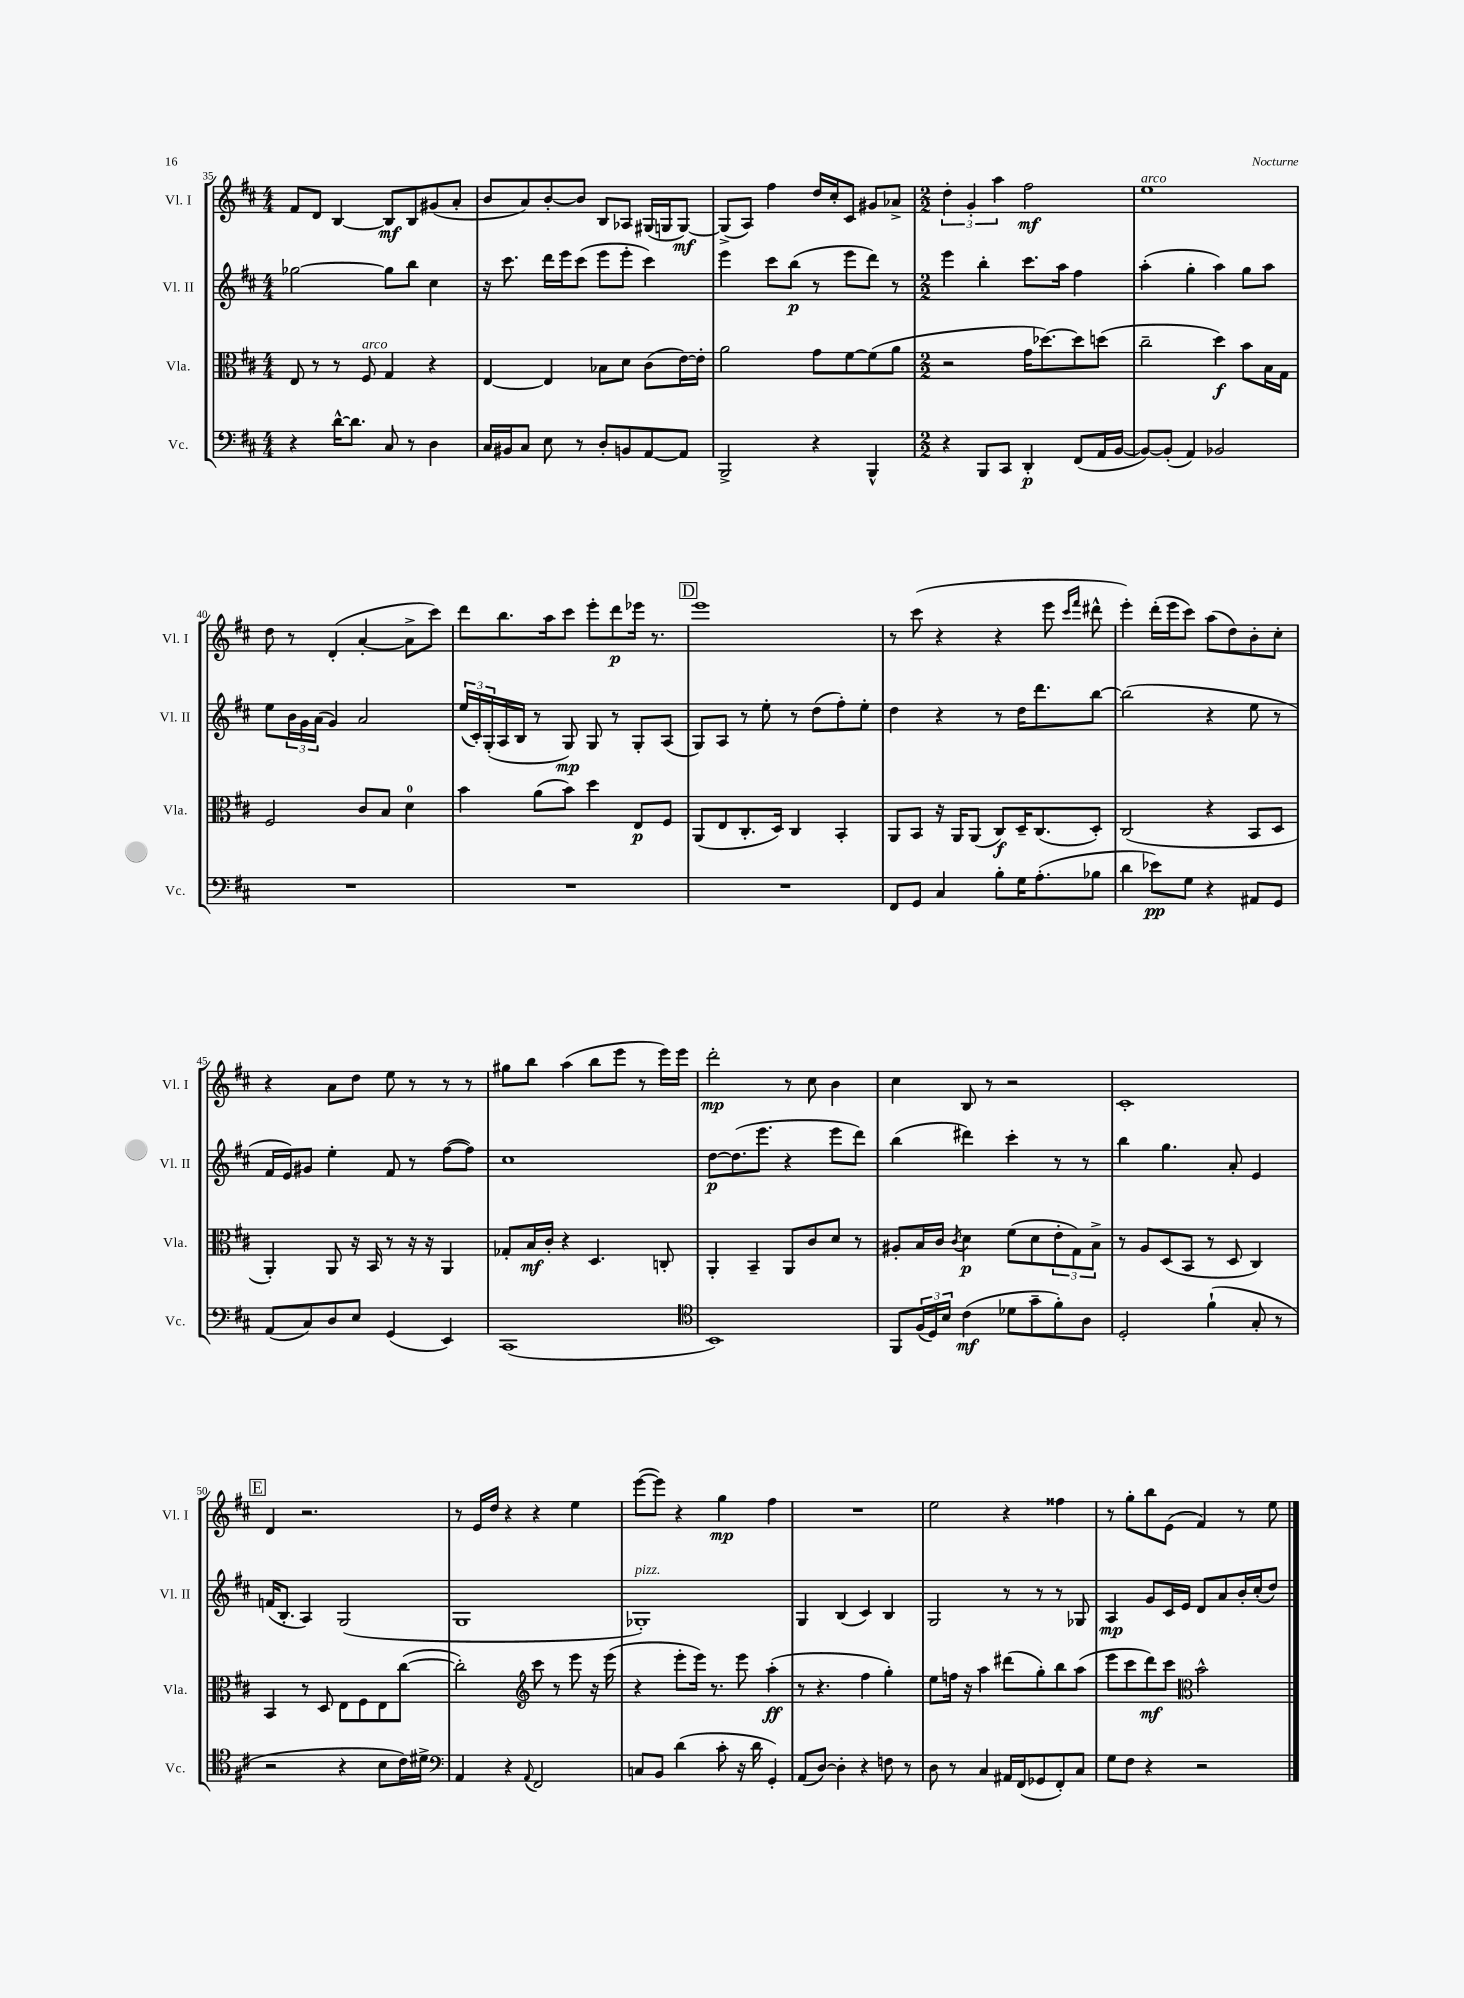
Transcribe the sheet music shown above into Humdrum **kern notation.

**kern	**kern	**kern	**kern
*staff4	*staff3	*staff2	*staff1
*clefF4	*clefC3	*clefG2	*clefG2
*k[f#c#]	*k[f#c#]	*k[f#c#]	*k[f#c#]
*M4/4	*M4/4	*M4/4	*M4/4
4r	8E/	[2gg-\	8f#/L
.	8r	.	8d/J
[16d^^\LK	8r	.	[4B/
8.d\]J	.	.	.
.	8F#/	.	.
8C#/	4G/	8gg-\]L	8B/]L
8r	.	8bb\J	8B/
4D\	4r	4cc#\	(8g#/
.	.	.	8a'/J
=	=	=	=
16C#/LL	[4E/	16r	8b/L
16BB#/J	.	8.ccc#\	.
8C#/J	.	.	8a/)
8E\	4E/]	16ddd\LL	[8b'/
.	.	16eee\J	.
8r	.	(8ccc#\J	8b/]J
8D'/L	8B-\L	8eee\L	8B/L
8BB/	8d\J	8eee'\J	8A-/J
[8AA/	(8c#\L	4ccc#\)	(16G#/LL
.	.	.	16G/J
8AA/]J	[16e\L)	.	[8G/J)
.	16e'\]JJ	.	.
=	=	=	=
2BBB^/	2a\	4eee\	(8G^/]L
.	.	.	8A/J)
.	.	8ccc#\L	4ff#\
.	.	(8bb\J	.
4r	8g\L	8r	16dd/LL
.	.	.	16cc#'/J
.	[8f#\	8eee\L	8c#/J
4BBB^^/	(8f#\]	8ddd\J)	8g#/L
.	8a\J	8r	8a-^/J
=	=	=	=
*M2/2	*M2/2	*M2/2	*M2/2
4r	2r	4eee\	6dd'\
.	.	.	6g'/
8BBB/L	.	4bb'\	.
.	.	.	6aa\
8CC#/J	.	.	.
4DD'/	16g\LK	8.ccc#\L	2ff#\
.	[8.dd-\)	.	.
.	.	16aa\Jk	.
(8FF#/L	8dd-\]	4ff#\	.
16AA/L	(8dd\J	.	.
[16BB/JJ	.	.	.
=	=	=	=
8BB/_L)	2cc#~\	(4aa'\	1ee
(8BB'/]J	.	.	.
4AA/)	.	4gg'\	.
2BB-/	4dd\)	4aa\)	.
.	8b\L	8gg\L	.
.	16B\L	8aa\J	.
.	16G\JJ	.	.
=	=	=	=
1r	2F#/	8ee\L	8dd\
.	.	24b\L	8r
.	.	24g\	.
.	.	(24a\JJ	.
.	.	4g/)	(4d'/
.	8c#/L	2a/	[4a'/
.	8B/J	.	.
.	4d\	.	8a^\]L
.	.	.	8ccc#\J)
=	=	=	=
1r	4b\	(24ee/LL	8ddd\L
.	.	24c#'/)	.
.	.	(24G'/	.
.	.	16A/	8.bb\
.	.	16B/JJ	.
.	(8a\L	8r	.
.	.	.	16aa\k
.	8b\J)	8G/)	8ccc#\J
.	4dd\	8G/	8eee'\L
.	.	8r	8ddd\
.	8E/L	8G'/L	16eee-\Jk
.	.	.	8.r
.	8F#/J	(8A/J	.
=	=	=	=
1r	(8AA/L	8G/L)	1eee
.	8E/	8A/J	.
.	8.C#'/	8r	.
.	.	8ee'\	.
.	16D/Jk)	.	.
.	4C#/	8r	.
.	.	(8dd\L	.
.	4BB'/	8ff#'\)	.
.	.	8ee'\J	.
=	=	=	=
8FF#/L	8AA/L	4dd\	8r
8GG/J	8BB/J	.	(8ccc#\
4C#/	16r	4r	4r
.	16AA/LK	.	.
.	(8AA/J	.	.
8B'\L	8C#/L)	8r	4r
16G\K	16D~/K	16dd\LK	.
(8.A'\	(8.C#/	8.ddd\	.
.	.	.	8eee\
.	.	.	16qqccc#/LL
.	.	.	16qqfff#/JJ
8B-\J	8D'/J)	[8bb\J	8ddd#^^\
=	=	=	=
4d\	(2C#/	(2bb\]	4eee'\)
8e-\L)	.	.	(16ddd'\LL
.	.	.	16eee\J
8G\J	.	.	8ccc#\J)
4r	4r	4r	(8aa\L
.	.	.	8dd\)
8AA#/L	8BB/L	8ee\	8b'\
8GG/J	8D/J	8r	8cc#'\J
=	=	=	=
(8AA/L	4AA'/)	16f#/LL	4r
.	.	16e/J)	.
8C#/)	.	8g#/J	.
8D/	8AA/	4ee'\	8a\L
8E/J	16r	.	8dd\J
.	16BB/	.	.
(4GG/	8r	8f#/	8ee\
.	16r	8r	8r
.	16r	.	.
4EE/)	4AA/	([8ff#\L	8r
.	.	8ff#\]J)	8r
=	=	=	=
(1CC#	8G-'/L	1cc#	8gg#\L
.	16B/L	.	8bb\J
.	16c#'/JJ	.	.
.	4r	.	(4aa\
.	4.D/	.	8bb\L
.	.	.	8eee\J
.	.	.	8r
.	8C'/	.	16eee\LL)
.	.	.	16eee\JJ
=	=	=	=
*clefC4	*	*	*
1BB)	4AA'/	[8dd\L	2ddd'\
.	.	(8.dd\]	.
.	4BB~/	.	.
.	.	8.eee\J	.
.	8AA/L	4r	8r
.	8c#/	.	8cc#\
.	8d/J	8eee\L	4b\
.	8r	8ddd\J)	.
=	=	=	=
8FF#/L	8A#'/L	(4bb\	4cc#\
(24F#/L	16B/L	.	.
24D/)	.	.	.
.	16c#/JJ	.	.
24B/JJ	.	.	.
.	8qc#/	.	.
(4c#\	4d\	4ddd#\)	8B/
.	.	.	8r
8d-\L	(8f#\L	4ccc#'\	2r
8g~\	8d\	.	.
8f#'\)	12e'\	8r	.
.	12G\)	.	.
8A\J	.	8r	.
.	12B^\J	.	.
=	=	=	=
2D'/	8r	4bb\	1c#'
.	8A/L	.	.
.	(8D/	4.gg\	.
.	8BB/J	.	.
(4f#`\	8r	.	.
.	8D/	8a'/	.
8G'/	4C#/)	4e/	.
8r	.	.	.
=	=	=	=
2r	4BB/	(16f/LK	4d/
.	.	8.B'/J	.
.	8r	4A/)	2.r
.	8D/	.	.
4r	8E\L	(2G/	.
.	8F#\	.	.
8B\L	8E\	.	.
16c#\L)	([8cc#\J	.	.
16d#^\JJ	.	.	.
=	=	=	=
*clefF4	*	*	*
4AA/	2cc#'\])	1G	8r
.	.	.	16e/LL
.	.	.	16dd/JJ
4r	.	.	4r
*	*clefG2	*	*
8qqAA/	.	.	.
2FF#/	8ccc#\	.	4r
.	8r	.	.
.	8eee\	.	4ee\
.	16r	.	.
.	(16eee\	.	.
=	=	=	=
8C/L	4r	1G-')	([8eee\L
8BB/J	.	.	8eee\]J)
(4d\	8eee'\L	.	4r
.	16eee\Jk)	.	.
.	8.r	.	.
8c#'\	.	.	4gg\
16r	8eee\	.	.
16d\	.	.	.
4GG'/)	(4aa'\	.	4ff#\
=	=	=	=
(8AA/L	8r	4G/	1r
[8D/J)	4.r	.	.
4D'\]	.	(4B/	.
4r	4ff#\	4c#/)	.
8F\	4gg'\)	4B/	.
8r	.	.	.
=	=	=	=
8D\	8ee\L	2G/	2ee\
8r	16ff\Jk	.	.
.	16r	.	.
4C#/	4aa\	.	.
16AA#/LL	(8ddd#\L	8r	4r
(16FF#/J	.	.	.
8GG-/	8gg'\)	8r	.
8FF#'/)	8bb\	8r	4ff##\
8C#/J	(8aa\J	8G-/	.
=	=	=	=
8G\L	8eee\L	4A/	8r
8F#\J	8ccc#\	.	8gg'\L
4r	8ddd\)	8g/L	8bb\
.	8ccc#\J	16c#/L	(8e\J
.	.	16e/JJ	.
*	*clefC3	*	*
2r	2b^^\	8d/L	4f#/)
.	.	8a/	.
.	.	16b'/L	8r
.	.	(16cc#'/J	.
.	.	8dd/J)	8ee\
==	==	==	==
*-	*-	*-	*-
